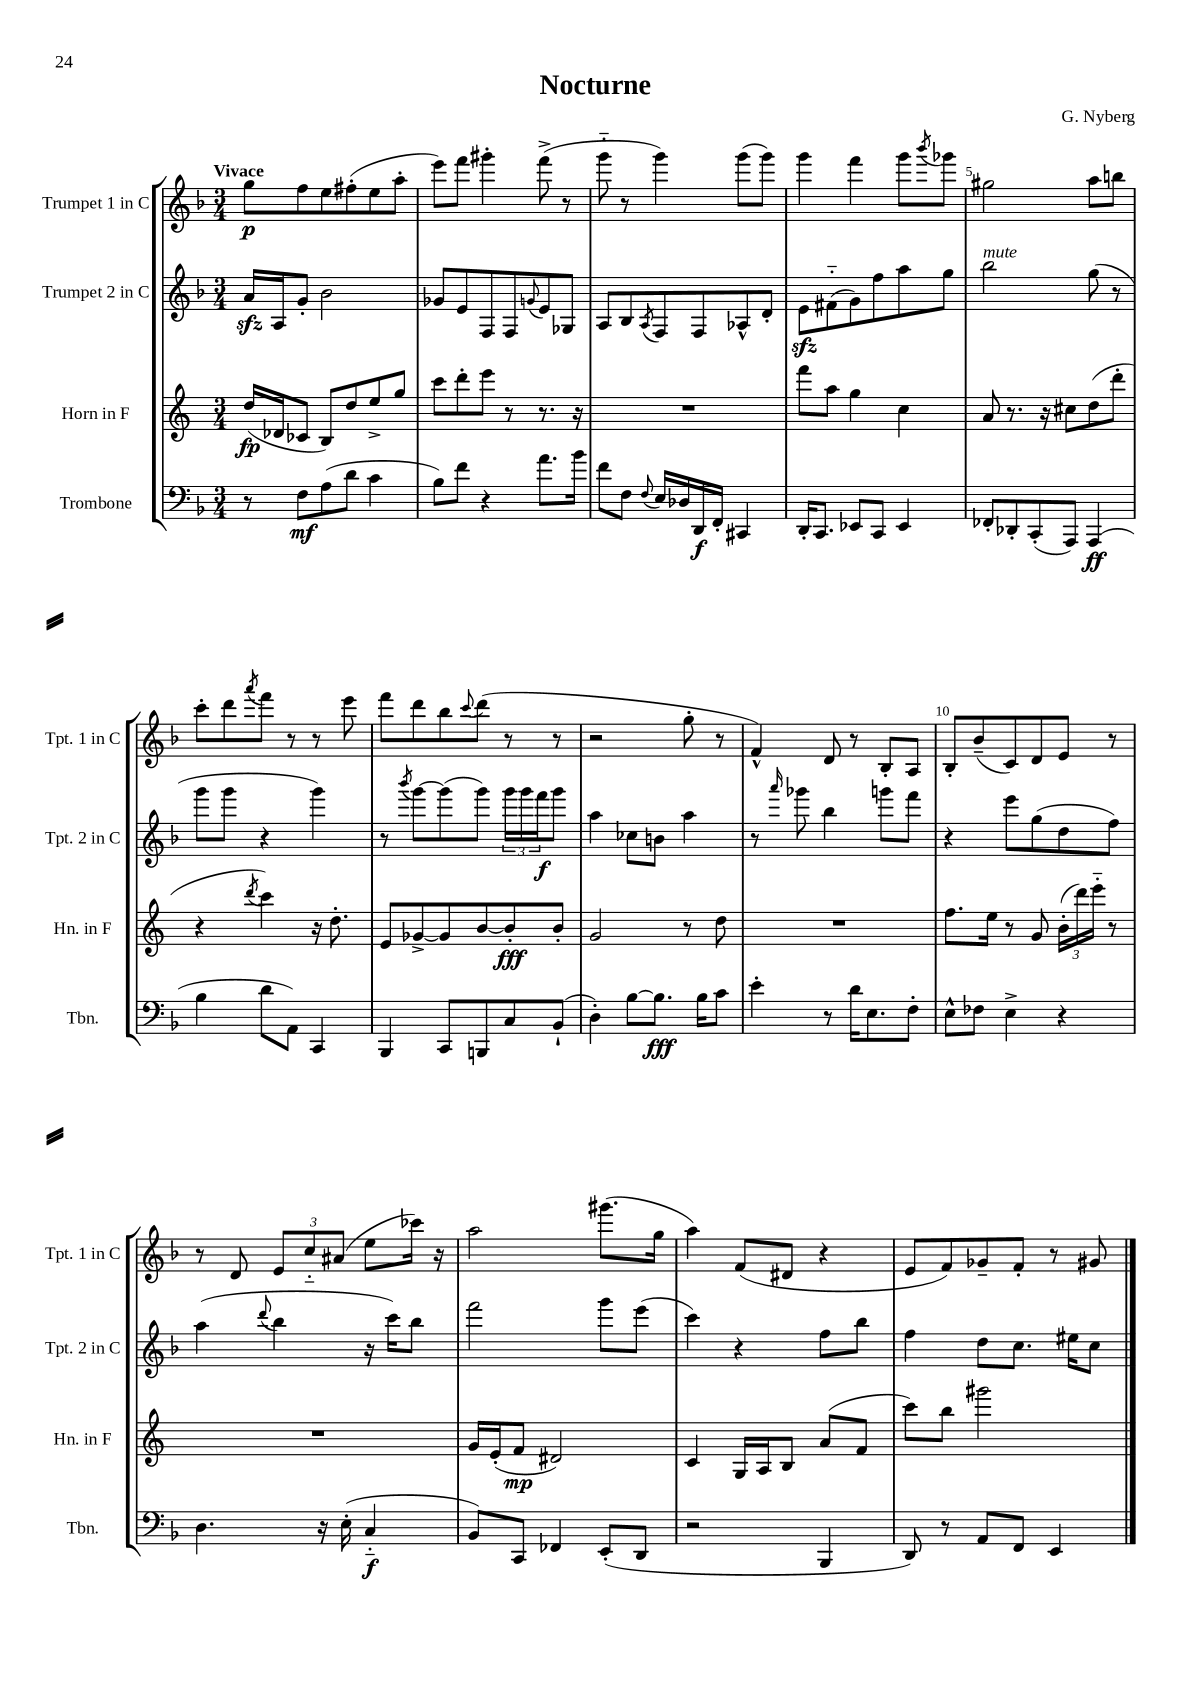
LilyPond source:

\header { title = "Nocturne" composer = "G. Nyberg" }
<<
\new StaffGroup <<
\new Staff = "s0" \with { instrumentName = "Trumpet 1 in C" shortInstrumentName = "Tpt. 1 in C" } {
    \clef treble \key f \major \numericTimeSignature \time 3/4 \tempo "Vivace"
    g''8\p f''8 e''8 fis''8-.( e''8 a''8-. |
    e'''8) f'''8 gis'''4-. f'''8->( r8 |
    g'''8-_ r8 g'''4) g'''8( g'''8) |
    g'''4 f'''4 g'''8 \acciaccatura { bes'''8 } ges'''8 |
    gis''2 a''8 b''8 |
    c'''8-. d'''8 \acciaccatura { a'''8 } f'''8 r8 r8 e'''8 |
    f'''8 d'''8 bes''8 \appoggiatura { c'''8 } d'''8( r8 r8 |
    r2 g''8-. r8 |
    f'4-^) d'8 r8 bes8-. a8 |
    bes8-. bes'8--( c'8) d'8 e'8 r8 |
    r8 d'8 \tuplet 3/2 { e'8 c''8-_ ais'8( } e''8 ces'''16) r16 |
    a''2 gis'''8.( g''16 |
    a''4) f'8( dis'8 r4 |
    e'8 f'8) ges'8-- f'8-. r8 gis'8 \bar "|." |
}
\new Staff = "s1" \with { instrumentName = "Trumpet 2 in C" shortInstrumentName = "Tpt. 2 in C" } {
    \clef treble \key f \major \numericTimeSignature \time 3/4
    a'16\sfz a16 g'8-. bes'2 |
    ges'8 e'8 f8 f8 \appoggiatura { g'8 } e'8 ges8 |
    a8 bes8 \acciaccatura { a8 } f8 f8 aes8-^ d'8-. |
    e'8\sfz fis'8-_( g'8) f''8 a''8 g''8 |
    bes''2^\markup { \italic "mute" } g''8( r8 |
    g'''8 g'''8 r4 g'''4) |
    r8 \acciaccatura { bes'''8 } g'''8~ g'''8( g'''8) \tuplet 3/2 { g'''16 g'''16 f'''16\f } g'''8 |
    a''4 ces''8 b'8 a''4 |
    r8 \grace { a'''16 } ges'''8 bes''4 g'''8 f'''8 |
    r4 e'''8 g''8( d''8 f''8) |
    a''4( \appoggiatura { d'''8 } bes''4 r16 c'''16) bes''8 |
    f'''2 g'''8 e'''8( |
    c'''4) r4 f''8 bes''8 |
    f''4 d''8 c''8. eis''16 c''8 \bar "|." |
}
\new Staff = "s2" \with { instrumentName = "Horn in F" shortInstrumentName = "Hn. in F" } {
    \clef treble \key c \major \numericTimeSignature \time 3/4
    d''16\fp( des'16 ces'8 b8) d''8 e''8-> g''8 |
    c'''8 d'''8-. e'''8 r8 r8. r16 |
    R2. |
    f'''8 a''8 g''4 c''4 |
    a'8 r8. r16 cis''8 d''8( d'''8-. |
    r4 \acciaccatura { d'''8 } c'''4) r16 d''8.-. |
    e'8 ges'8~-> ges'8 b'8~ b'8-.\fff b'8-. |
    g'2 r8 d''8 |
    R2. |
    f''8. e''16 r8 g'8 \tuplet 3/2 { b'16-.( d'''16) e'''16-_ } r8 |
    R2. |
    g'16 e'16-.( f'8\mp dis'2) |
    c'4 g16 a16 b8 a'8( f'8 |
    c'''8) b''8 gis'''2 \bar "|." |
}
\new Staff = "s3" \with { instrumentName = "Trombone" shortInstrumentName = "Tbn." } {
    \clef bass \key f \major \numericTimeSignature \time 3/4
    r8 f8\mf a8( d'8 c'4 |
    bes8) f'8 r4 a'8. bes'16 |
    f'8 f8 \appoggiatura { f8 } e16 des16 d,16\f f,16-. cis,4 |
    d,16-. c,8. ees,8 c,8 ees,4 |
    fes,8-. des,8-. c,8-.( a,,8) a,,4\ff( |
    bes4 d'8 a,8) c,4 |
    bes,,4 c,8 b,,8 c8 bes,8-!( |
    d4-.) bes8~ bes8.\fff bes16 c'8 |
    e'4-. r8 d'16 e8. f8-. |
    e8-^ fes8 e4-> r4 |
    d4. r16 e16-.( c4-_\f |
    bes,8) c,8 fes,4 e,8-.( d,8 |
    r2 bes,,4 |
    d,8) r8 a,8 f,8 e,4 \bar "|." |
}
>>
>>
\layout { \context { \Score \override BarNumber.break-visibility = ##(#f #t #t) barNumberVisibility = #(every-nth-bar-number-visible 5) } }
